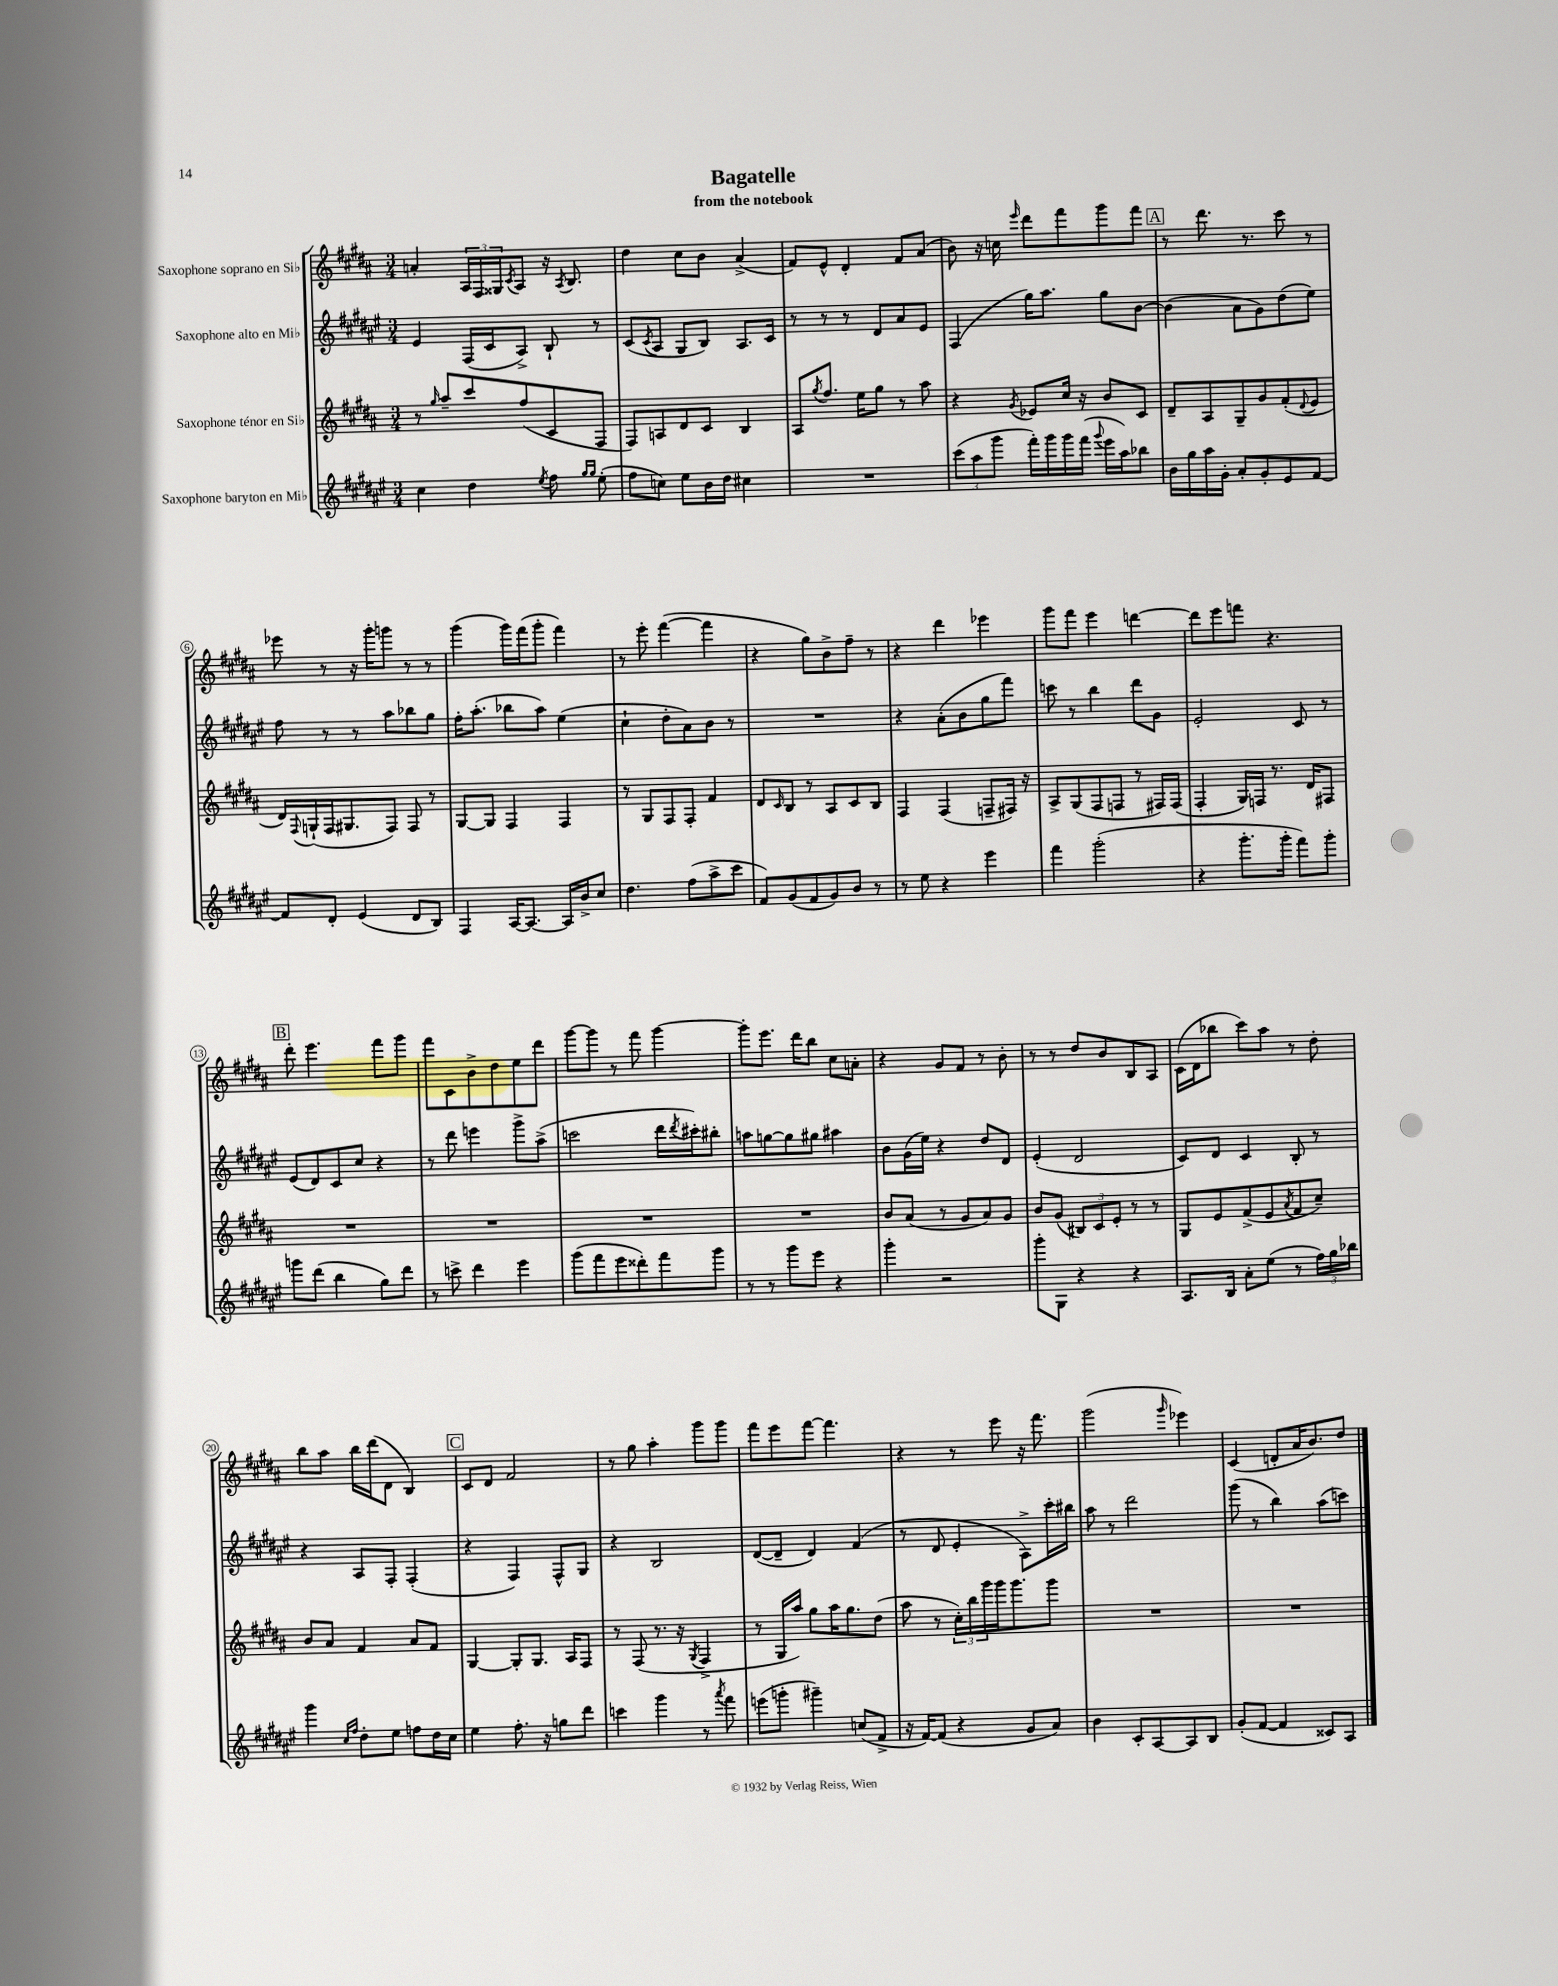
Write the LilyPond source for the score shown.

\header { title = "Bagatelle" subtitle = "from the notebook" }
<<
\new StaffGroup <<
\new Staff = "s0" \with { instrumentName = "Saxophone soprano en Sib" } {
    \clef treble \key b \major \numericTimeSignature \time 3/4
    a'4-. \tuplet 3/2 { ais16 fis16 gisis16 } \acciaccatura { cis'8 } ais8 r16 \acciaccatura { ais8 } b8. |
    dis''4 cis''8 b'8 ais'4->( |
    fis'8) e'8-^ dis'4-. fis'8 ais'8( |
    b'8) r16 c''16 \grace { e'''16 } dis'''8 fis'''8 gis'''8 fis'''8 |
    \mark \markup { \box "A" } r8 dis'''8. r8. cis'''8 r8 |
    ees'''8 r8 r16 gis'''16-. g'''8 r8 r8 |
    gis'''4( gis'''16) fis'''16( gis'''8-. fis'''4) |
    r8 e'''8-. fis'''4~( fis'''4 |
    r4 gis''8) b'8-> fis''8-- r8 |
    r4 dis'''4 ees'''4 |
    gis'''8 fis'''8 e'''4 d'''4~ |
    d'''8 e'''8 f'''8 r4. |
    \mark \markup { \box "B" } dis'''8-. e'''4. fis'''8 gis'''8 |
    fis'''8 cis'8 b'8-> dis''8 e''8 dis'''8 |
    gis'''8~ gis'''8 r8 fis'''8 gis'''4~ |
    gis'''8-. e'''8. dis'''16 b''8 cis''8 a'8-. |
    r4 gis'8 fis'8 r8 b'8-. |
    r8 r8 dis''8 b'8 b8 ais8 |
    cis'16( dis'16 bes''8 cis'''8) ais''8 r8 dis''8-. |
    b''8 ais''8 b''16 dis'''16( dis'8 b4) |
    \mark \markup { \box "C" } cis'8 dis'8 fis'2 |
    r8 gis''8 ais''4-. gis'''8 gis'''8 |
    fis'''8 e'''8 fis'''8~ fis'''4. |
    r4 r8 e'''8 r16 fis'''8. |
    gis'''2( \grace { gis'''16 } ees'''4) |
    cis'4( d'8-. ais'16 b'8.) dis''8 \bar "|." |
}
\new Staff = "s1" \with { instrumentName = "Saxophone alto en Mib" } {
    \clef treble \key fis \major \numericTimeSignature \time 3/4
    eis'4 fis16( cis'16 ais8->) b8-! r8 |
    cis'8( \acciaccatura { cis'8 } ais8 gis8 b8) ais8. cis'16 |
    r8 r8 r8 dis'8 ais'8 eis'8 |
    fis4( gis''16) ais''8. gis''8 b'8~ |
    \mark \markup { \box "A" } b'4( ais'8 gis'8) dis''8( eis''8) |
    fis''8 r8 r8 ais''8 bes''8 gis''8 |
    fis''16-. ais''8.-.( bes''8 ais''8) eis''4( |
    cis''4-! dis''8-. ais'8) b'8 r8 |
    R2. |
    r4 ais'8-.( b'8 gis''8 fis'''8) |
    c'''8 r8 b''4 dis'''8 gis'8 |
    eis'2-. cis'8 r8 |
    \mark \markup { \box "B" } eis'8( dis'8) cis'8 cis''8 r4 |
    r8 dis'''8 e'''4 gis'''8-> ais''8->( |
    c'''2 dis'''16 \acciaccatura { dis'''8 } cis'''16-.) bis''8-. |
    a''8 g''8~ g''8 gis''8 ais''4 |
    b'8 gis'16( eis''16) r4 dis''8 dis'8 |
    eis'4-.( dis'2 |
    cis'8) dis'8 cis'4 b8-. r8 |
    r4 ais8 fis8-. fis4-.( |
    \mark \markup { \box "C" } r4 fis4) fis8-^ gis8 |
    r4 b2 |
    dis'8~( dis'8-- dis'4) fis'4( |
    r8 dis'8 eis'4-. ais8->) cis'''16-. bis''16 |
    ais''8 r8 dis'''2 |
    gis'''8( r8 b''4) ais''8( c'''8) \bar "|." |
}
\new Staff = "s2" \with { instrumentName = "Saxophone ténor en Sib" } {
    \clef treble \key b \major \numericTimeSignature \time 3/4
    r8 \grace { gis''16 } ais''8-- cis'''8 fis''8( cis'8 fis8 |
    fis8) a8 dis'8 cis'8 b4 |
    ais8 \acciaccatura { gis''8 } fis''8. e''16 gis''8 r8 ais''8 |
    r4 \acciaccatura { gis'8 } ees'8 cis''16 r16 b'8 cis'8 |
    \mark \markup { \box "A" } dis'8-- ais8 gis8-- gis'8 fis'8-.( \appoggiatura { dis'8 } e'8 |
    dis'16) \appoggiatura { fis8 } g16-!( fis16 gis8. fis8) fis8 r8 |
    gis8~ gis8 fis4 fis4 |
    r8 gis8 fis8 fis8-. fis'4 |
    dis'8 \grace { cis'16 } b8 r8 ais8 cis'8 b8 |
    fis4 fis4( f8-- fis16) r16 |
    ais8-> gis8( fis8 f8 r8 fis16) fis16( |
    fis4-. gis16) f16 r8. dis'16 fis8 |
    \mark \markup { \box "B" } R2. |
    R2. |
    R2. |
    R2. |
    b'8 ais'8( r8 gis'8 ais'8) gis'8 |
    b'8 gis'8( \tuplet 3/2 { bis8) cis'8 e'8-. } r8 r8 |
    gis8 e'8 fis'8->( e'8 \acciaccatura { ais'8 } fis'8 cis''8--) |
    b'8 ais'8 fis'4 ais'8 fis'8 |
    \mark \markup { \box "C" } gis4~ gis8-. gis8. ais16 fis8 |
    r8 fis8( r8. r16 \acciaccatura { gis8 } fis4-> |
    r8 gis16 ais''16) gis''8 ais''16 gis''8. dis''8( |
    ais''8 r8 \tuplet 3/2 { cis''16-.) b''16 gis'''16 } gis'''16 gis'''8. gis'''8 |
    R2. |
    R2. \bar "|." |
}
\new Staff = "s3" \with { instrumentName = "Saxophone baryton en Mib" } {
    \clef treble \key fis \major \numericTimeSignature \time 3/4
    cis''4 dis''4 \acciaccatura { eis''8 } fis''8 \grace { gis''16 gis''16 } eis''8-.( |
    fis''8 c''8) eis''8 b'16 dis''16 cis''4 |
    R2. |
    \tuplet 3/2 { cis'''8( ais''8 gis'''8 } fis'''16-.) gis'''16 gis'''16 fis'''16( \appoggiatura { gis'''8 } eis'''16 ais''16) bes''8 |
    \mark \markup { \box "A" } b'16 gis''16 ais''16 gis'16-. ais'8-. gis'8-. eis'8 fis'8~ |
    fis'8 dis'8-. eis'4( dis'8 b8) |
    fis4 ais16~ ais8.~ ais16 b'16-> cis''8 |
    dis''4. fis''8( ais''8-> cis'''8 |
    fis'8) gis'8( fis'8 gis'8) b'8 r8 |
    r8 eis''8 r4 eis'''4 |
    fis'''4 gis'''2-.( |
    r4 gis'''8.-. gis'''16-. fis'''8) gis'''8-. |
    \mark \markup { \box "B" } g'''8 dis'''8( b''4 gis''8) dis'''8 |
    r8 c'''8-> dis'''4 eis'''4 |
    gis'''8( fis'''8 eis'''8 disis'''8-.) fis'''8 gis'''8 |
    r8 r8 gis'''8 eis'''8 r4 |
    gis'''4-. r2 |
    gis'''8-. gis8 r4 r4 |
    ais8. b16 ais'8-. eis''8( r8 \tuplet 3/2 { fis''16) gis''16 bes''16 } |
    gis'''4 \grace { cis''16 fis''16 } dis''8-. eis''8 f''8 dis''16 cis''16 |
    \mark \markup { \box "C" } eis''4 fis''8.-. r16 g''8 dis'''8 |
    c'''4 gis'''4 r8 \acciaccatura { ais'''8 } fis'''8 |
    e'''8( g'''8-. gis'''4--) c''8( fis'8-> |
    r16 fis'16~) fis'8( r4 gis'8 ais'8) |
    b'4 cis'8-. ais8~ ais8 b8 |
    gis'8-.( fis'8~ fis'4 cisis'8) ais8 \bar "|." |
}
>>
>>
\layout { \context { \Score \override BarNumber.stencil = #(make-stencil-circler 0.1 0.3 ly:text-interface::print) } }
